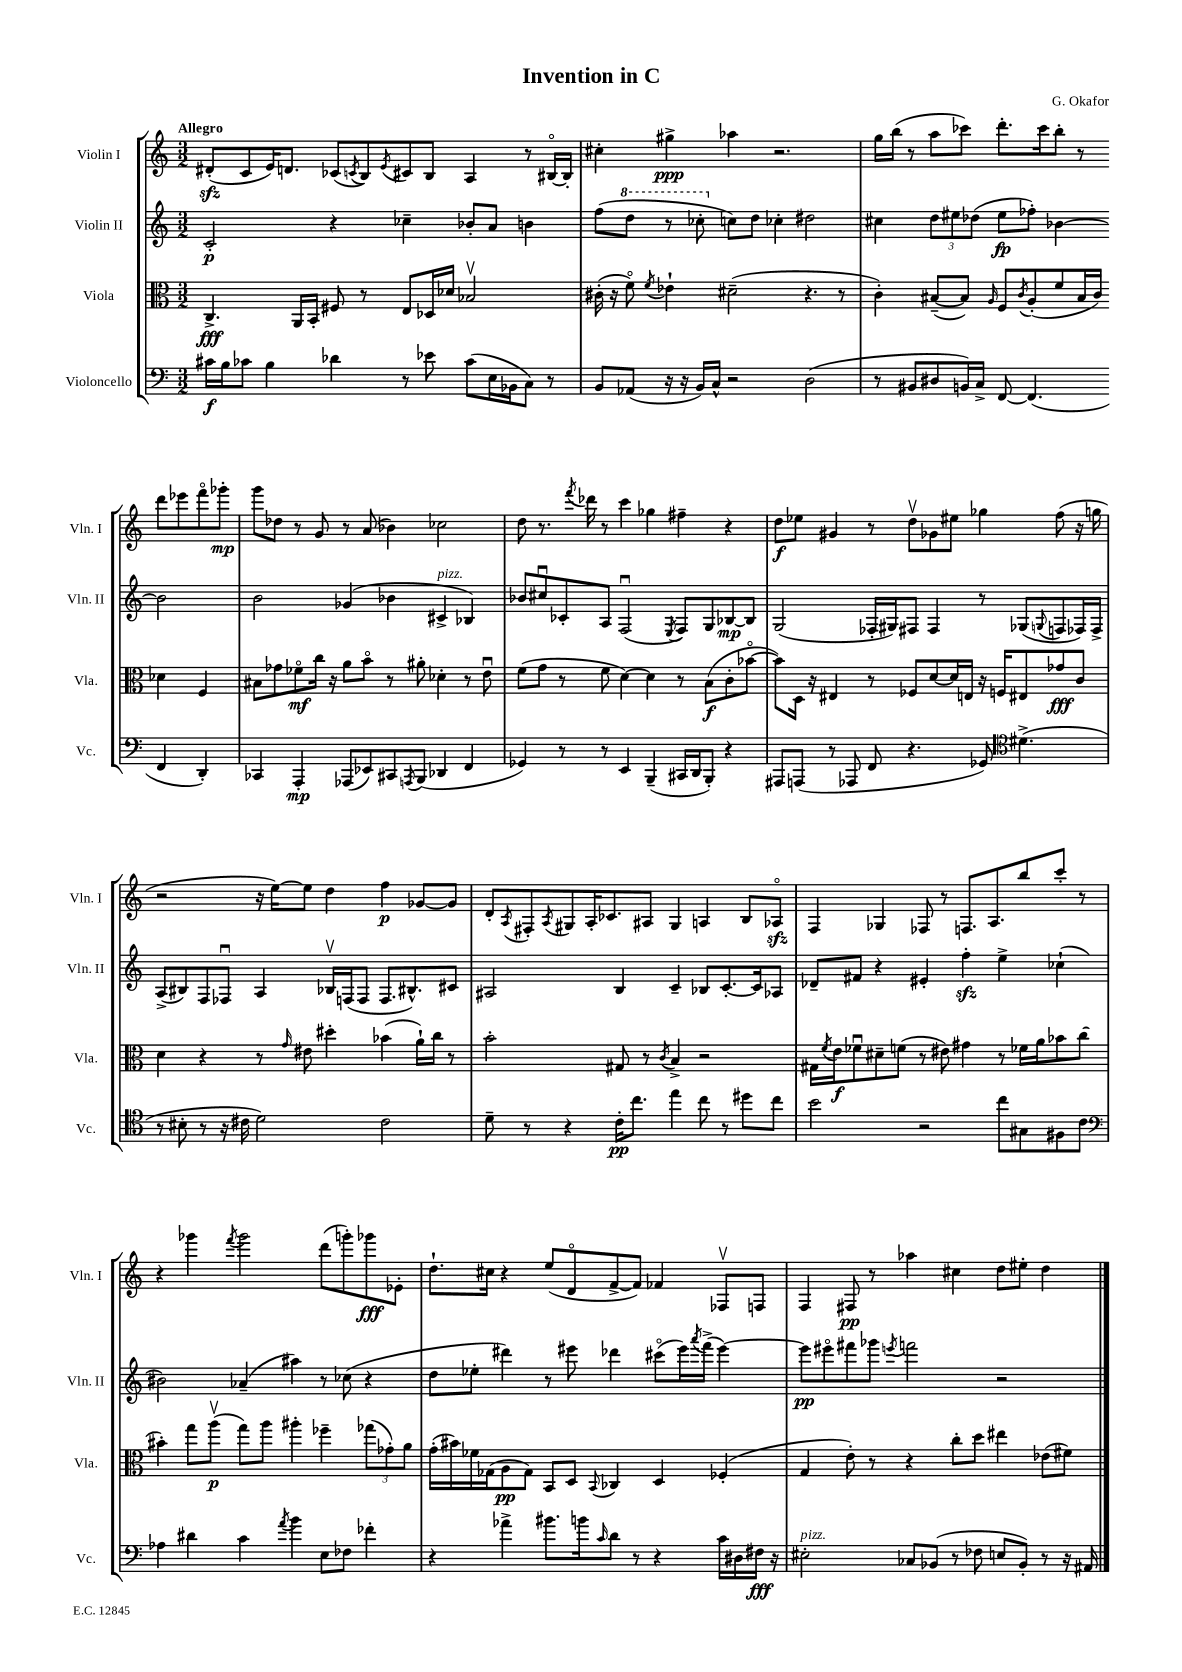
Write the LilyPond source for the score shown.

\header { title = "Invention in C" composer = "G. Okafor" }
<<
\new StaffGroup <<
\new Staff = "s0" \with { instrumentName = "Violin I" shortInstrumentName = "Vln. I" } {
    \clef treble \key c \major \numericTimeSignature \time 3/2 \tempo "Allegro"
    dis'8-.\sfz( c'8 e'16) d'8. ces'8( \acciaccatura { c'8 } b8) \acciaccatura { e'8 } cis'8 b8 a4 r8 bis16~\flageolet bis16-. |
    cis''4-. gis''4->\ppp aes''4 r2. |
    g''16 b''16( r8 a''8 ces'''8) d'''8.-. ces'''16 b''8-. r8 d'''8 ees'''8 f'''8\flageolet ges'''8-.\mp |
    g'''8 des''8 r8 g'8 r8 a'8( bes'4) ces''2 |
    d''8 r8. \acciaccatura { f'''8 } des'''16 r8 c'''4 ges''4 fis''4-- r4 |
    d''8\f ees''8 gis'4 r8 d''8\upbow ges'8 eis''8 ges''4 f''8( r16 g''16 |
    r2 r16 e''16~) e''8 d''4 f''4\p ges'8~ ges'8 |
    d'8-. \acciaccatura { a8 } fis8-. \acciaccatura { a8 } gis8 a16-. ces'8. ais8 gis4 a4 b8 aes8\flageolet\sfz |
    f4 ges4 fes8 r8 f8. a8. b''8 c'''8-. r8 |
    r4 ges'''4 \acciaccatura { f'''8 } ges'''2 d'''8( g'''8-.) ges'''8\fff ees'8-. |
    d''8.-! cis''16 r4 e''8( d'8\flageolet f'8~-> f'8) fes'4 fes8\upbow f8 |
    f4 fis8\pp r8 aes''4 cis''4 d''8 eis''8-. d''4 \bar "|." |
}
\new Staff = "s1" \with { instrumentName = "Violin II" shortInstrumentName = "Vln. II" } {
    \clef treble \key c \major \numericTimeSignature \time 3/2
    c'2-.\p r4 ces''4-- bes'8-. a'8 b'4 |
    f''8( \ottava #1 d'''8 r8 ces'''8-. \ottava #0 c''!8) d''8 ces''4-. dis''2 |
    cis''4 \tuplet 3/2 { d''8 eis''8 des''8( } eis''8\fp fes''8-.) bes'4~ bes'2 |
    b'2 ges'4( bes'4 cis'4->^\markup { \italic "pizz." } bes4) |
    bes'8 cis''8\downbow ces'8-. a8 f2\downbow( \acciaccatura { e8 } f8) g8 bes8~\mp bes8 |
    g2( fes16-. gis16) fis8 fis4 r8 ges8( \appoggiatura { g8 } f8 fes16) fes16-> |
    a8->( bis8) f8 fes8\downbow a4 bes16\upbow f16( f8 f8. bis8.-^) cis'8 |
    ais2 b4 c'4-- bes8 c'8.~-. c'16 aes8 |
    des'8-- fis'8 r4 eis'4-. f''4-.\sfz e''4-> ces''4-!( |
    bis'2) aes'4--( ais''4) r8 ces''8( r4 |
    d''8 ees''8-. dis'''4) r8 eis'''8 des'''4 cis'''8\flageolet( eis'''16) \acciaccatura { a'''8 } f'''16->( eis'''4~) |
    eis'''8\pp eis'''8\flageolet fis'''8 ges'''8 \acciaccatura { e'''8 } f'''2 r2 \bar "|." |
}
\new Staff = "s2" \with { instrumentName = "Viola" shortInstrumentName = "Vla." } {
    \clef alto \key c \major \numericTimeSignature \time 3/2
    c4.->\fff a,16 b,16-. fis8 r8 e8 des16 des'16 bes2\upbow |
    cis'16-.( r16 f'8\flageolet) \acciaccatura { f'8 } ees'4-! dis'2--( r4. r8 |
    c'4-.) bis8~--( bis8) \grace { a16 } f8 \acciaccatura { c'8 } a8-.( f'8 bis16 c'16) des'4 f4 |
    bis8 ges'8 fes'8\flageolet\mf c''16 r16 a'8 b'8\flageolet r8 ais'8-. des'4-. r8 e'8\downbow |
    f'8( g'8 r8 f'8 d'4~) d'4 r8 b8\f( c'8-. bes'8~\flageolet |
    bes'8) d16 r16 eis4 r8 fes8 d'8~ d'16 e16 r16 f16 eis8 ges'8\fff c'8 |
    d'4 r4 r8 \grace { g'16 } eis'8 dis''4-. bes'4( a'16-!) c''16 r8 |
    b'2-. gis8 r8 \acciaccatura { c'8 } b4-> r2 |
    gis16 \acciaccatura { f'8 } e'16\f fes'8\downbow dis'8-- f'8( r8 eis'8) gis'4 r8 fes'16 a'16 bes'8 c''8( |
    bis'4-.) g''8 a''8\upbow\p( g''8) a''8 ais''4-. fes''4-- \tuplet 3/2 { ges''8( ges'8-.) a'8 } |
    g'16-.( bis'16) fes'16 ges16( a8\pp ges8) b,8 d8 \appoggiatura { b,8 } ces4 d4 fes4-.( |
    g4 e'8-.) r8 r4 c''8-. d''8 eis''4 ees'8( fis'8) \bar "|." |
}
\new Staff = "s3" \with { instrumentName = "Violoncello" shortInstrumentName = "Vc." } {
    \clef bass \key c \major \numericTimeSignature \time 3/2
    cis'16\f b16 ces'8 b4 des'4 r8 ees'8 ces'8( e16 bes,16 c8) r8 |
    b,8 aes,8( r16 r16 b,16) c16-^ r2 d2( |
    r8 bis,8 dis8 b,16) c16-> f,8~ f,4.( f,4 d,4-.) |
    ces,4 a,,4-.\mp aes,,8( ees,8) cis,8 \acciaccatura { a,,8 } b,,8( des,4 f,4 |
    ges,4) r8 r8 e,4 b,,4--( cis,16 d,16 b,,8-.) r4 |
    ais,,8 a,,8( r8 aes,,8 f,8 r4. ges,8) \clef tenor dis'4.->( |
    r8 bis8-. r8 r16 cis'16 d'2) cis'2 |
    d'8-- r8 r4 c'16-.\pp c''8. e''4 c''8 r8 dis''8 c''8 |
    b'2 r2 c''8 gis8 fis8 c'8 |
    \clef bass aes4 dis'4 c'4 \acciaccatura { a'8 } b'4 e8 fes8 fes'4-. |
    r4 aes'4-> bis'8. b'16 \grace { c'16 } d'8 r8 r4 c'16 dis16 fis16\fff r16 |
    eis2-.^\markup { \italic "pizz." } ces8 bes,8( r8 fes8 e8 bes,8-.) r8 r16 ais,16 \bar "|." |
}
>>
>>
\layout { \context { \Score \remove "Bar_number_engraver" } }
